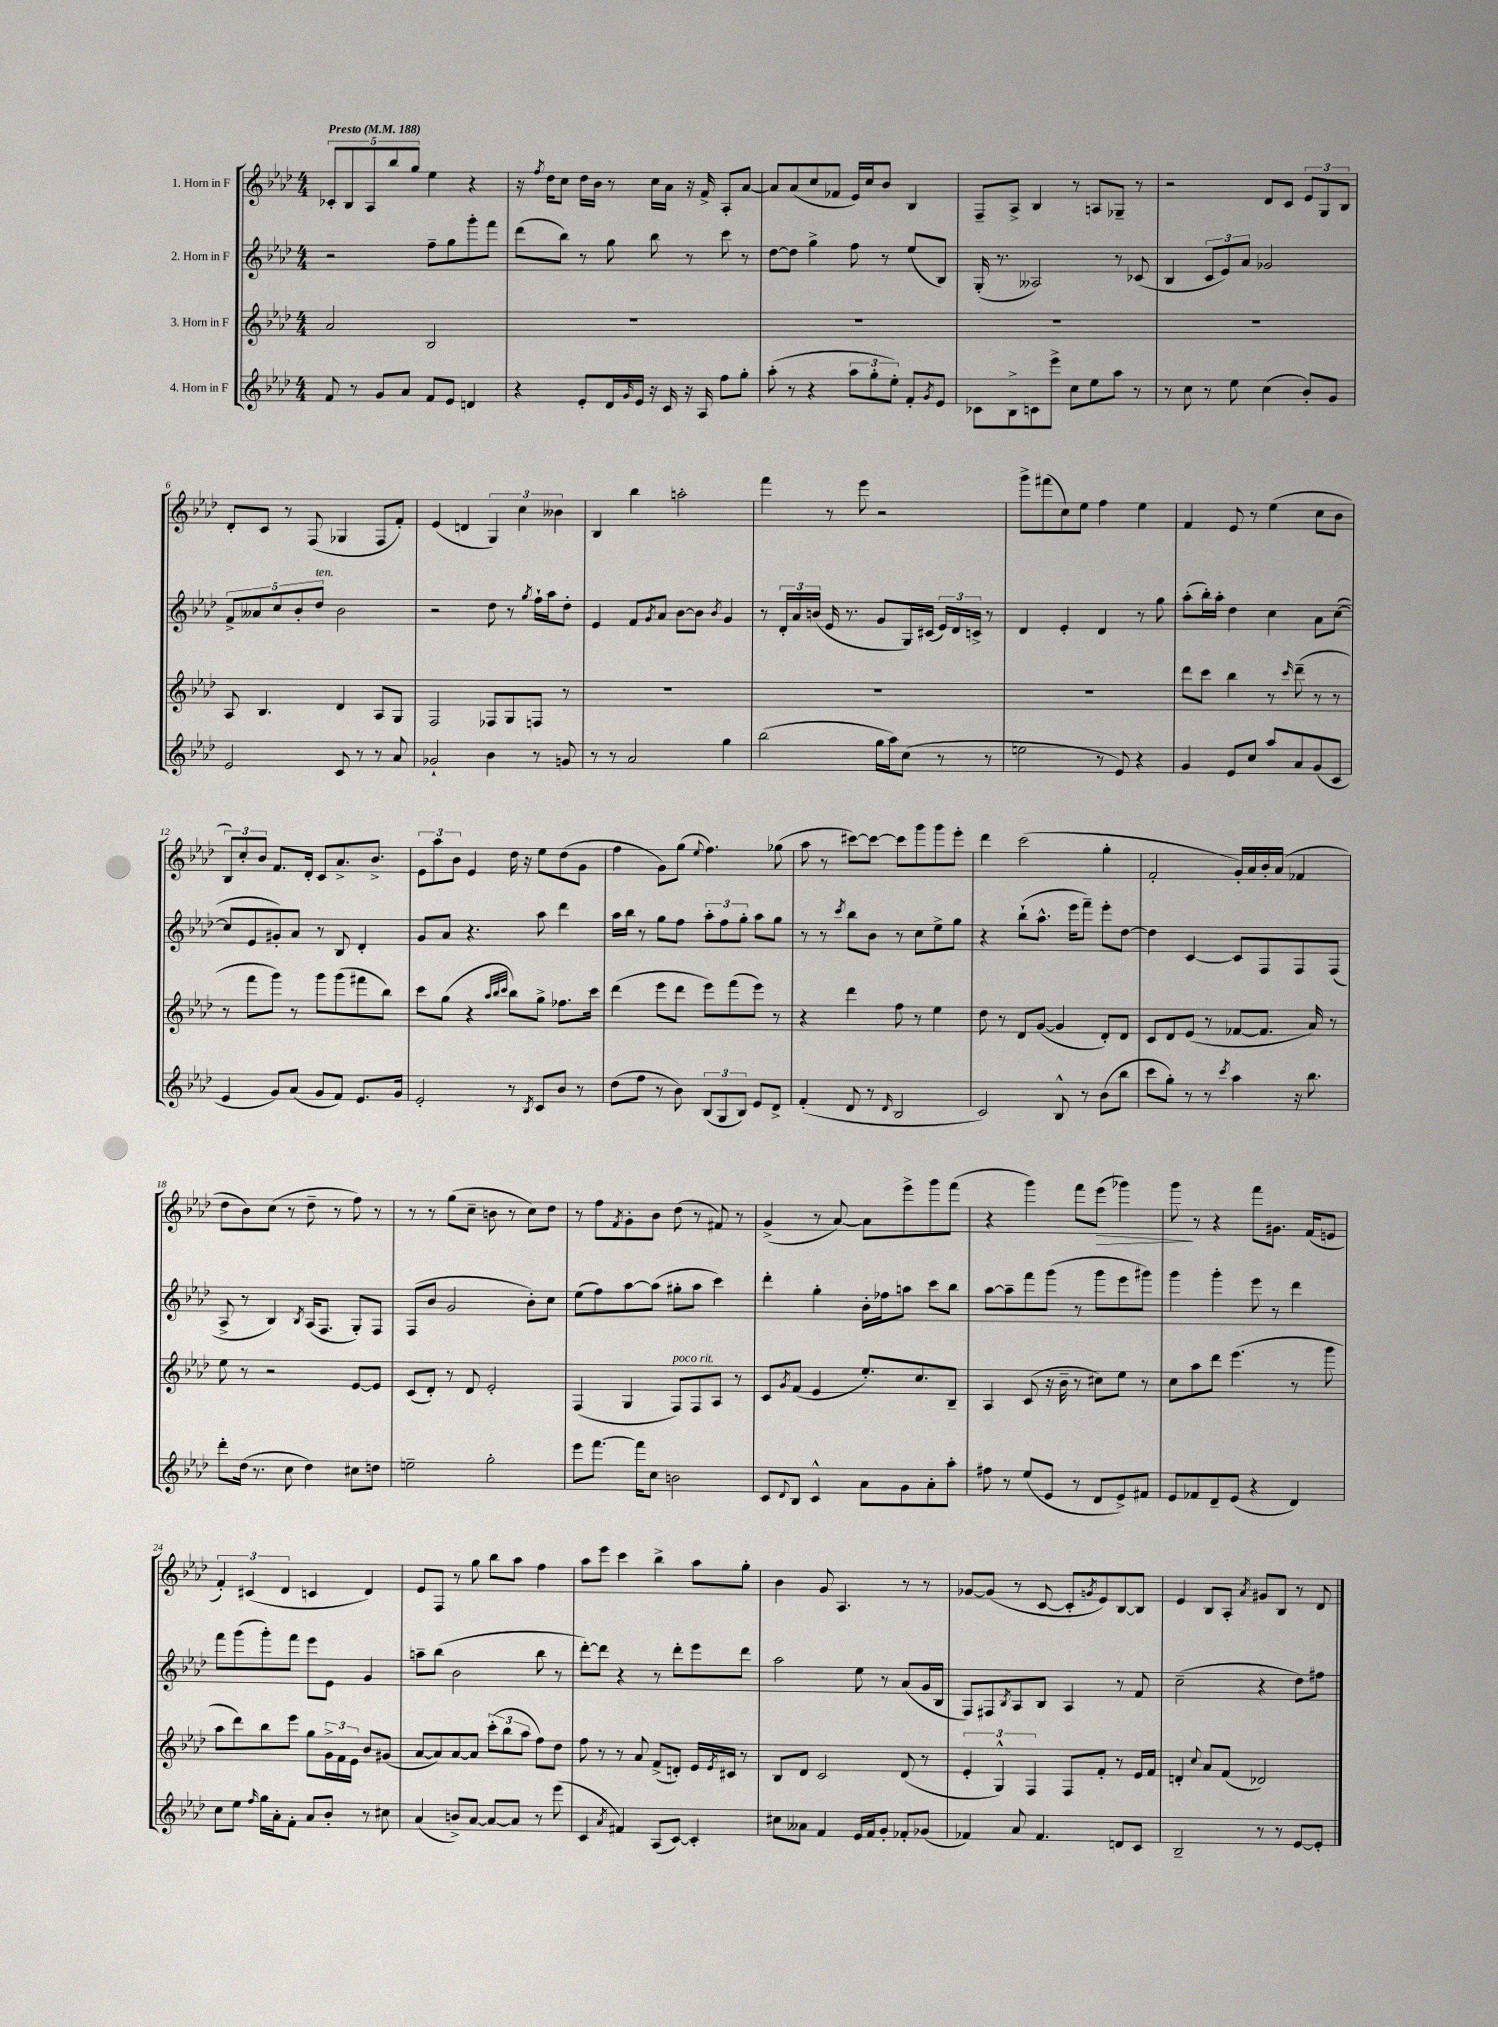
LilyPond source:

<<
\new StaffGroup <<
\new Staff = "s0" \with { instrumentName = "1. Horn in F" } {
    \clef treble \key aes \major \numericTimeSignature \time 4/4 \tempo "Presto" 4 = 188
    \tuplet 5/4 { ces'8-. bes8 aes8 bes''8 g''8 } ees''4 r4 |
    r16 \acciaccatura { f''8 } des''16 c''8 des''16 bes'16 r8 c''16 aes'16 r16 f'16-> aes8-. aes'8~ |
    aes'8 aes'8( c''8 fes'8 ees'16) c''16 bes'8 bes4 |
    f8-- aes8-> bes4 r8 a8 ges8-- r8 |
    r2 des'8 c'8 \tuplet 3/2 { ees'8 g8 bes8 } |
    des'8-. c'8 r8 f8( ges4 f8 f'8-.) |
    ees'4( d'4 \tuplet 3/2 { g4) c''4 beses'4 } |
    bes4 bes''4 a''2-. |
    f'''4 r8 ees'''8 r2 |
    g'''8-> fis'''8( c''8) ees''8 f''4 ees''4 |
    f'4 ees'8 r8 ees''4( c''8 bes'8 |
    \tuplet 3/2 { bes8) c''8-. bes'8 } f'8. des'16-. c'8 aes'8.-> bes'8.-> |
    \tuplet 3/2 { ees'8 aes''8 bes'8 } ees'4 des''16 r16 ees''8 des''8( g'8 |
    f''4 g'8) g''8( \appoggiatura { ees''8 } f''4.) ges''8( |
    aes''8 r8 cis'''8~) cis'''8~ cis'''8 g'''8 g'''8 ees'''8-. |
    des'''4 c'''2( g''4-. |
    f'2-. g'16-.) aes'16 bes'16-. aes'16( fes'4 |
    des''8 bes'8) c''8( r8 des''8-- r8 f''8) r8 |
    r8 r8 g''8( c''8-- b'8 r8 c''8) des''8 |
    r8 f''8 \acciaccatura { f'8 } g'8-. bes'8 des''8( r8 fis'8) r8 |
    g'4->( r8 aes'8~) aes'8 ees'''8-> g'''8 f'''8( |
    r4 g'''4) f'''8 ees'''8\>( ges'''4) |
    g'''8\! r8 r4 f'''8 gis'8. f'16( e'8 |
    \tuplet 3/2 { f'4-.) cis'4( des'4 } c'4 des'4) |
    ees'8 f8 r8 g''8 bes''8 aes''8 f''4 |
    aes''8 ees'''8 c'''4 bes''4-> aes''8 g''8-. |
    bes'4 g'8 aes4. r8 r8 |
    ges'8~ ges'8( r8 c'8~ c'8-. \acciaccatura { g'8 } ees'8) bes8~ bes8 |
    ees'4 bes8 aes8-. \acciaccatura { aes'8 } gis'8 bes8 r8 des'8 \bar "|." |
}
\new Staff = "s1" \with { instrumentName = "2. Horn in F" } {
    \clef treble \key aes \major \numericTimeSignature \time 4/4
    r2 f''8-- g''8 g'''8-. f'''8 |
    des'''8( bes''8) r8 g''8 bes''8 r8 c'''8 r8 |
    des''8~ des''8 g''4-> f''8 r8 ees''8( bes8) |
    g16-.( r8. aeses2) r8 ces'8( |
    bes4 \tuplet 3/2 { c'8 ees'8) aes'8 } ges'2 |
    \tuplet 5/4 { f'8-> aeses'8 c''8 bes'8-. des''8^\markup { \italic "ten." } } bes'2 |
    r2 des''8 r8 \acciaccatura { g''8 } f''16-! aes''16 des''8-. |
    ees'4 f'8 \acciaccatura { g'8 } aes'8 bes'8~ bes'8 \acciaccatura { bes'8 } g'4 |
    r8 \tuplet 3/2 { des'16-. aes'16 b'16( } ees'16 r8. g'8 g16) cis'16( \tuplet 3/2 { ees'16) des'16 c'16-> } r8 |
    des'4 ees'4-. des'4 r8 g''8 |
    aes''8-.( bes''16-.) aes''16-. des''4 c''4 aes'8 c''8~( |
    c''8 ees'8 gis'8-.) aes'8 r8 bes8 des'4-. |
    g'8 aes'8 r4. aes''8 des'''4 |
    aes''16 bes''16 r8 g''8 f''8 \tuplet 3/2 { aes''8-. f''8 g''8-. } aes''8 g''8 |
    r8 r8 \acciaccatura { c'''8 } bes''8 bes'8 r8 c''8 ees''8-> g''8 |
    r4 bes''8-!( aes''8.-^ ees'''16 f'''8--) ees'''8-. des''8~ |
    des''4 c'4~ c'8 f8 f8 f8( |
    aes8-> r8 bes4) \acciaccatura { bes8 } aes16( f8. g8-.) f8 |
    f8( bes'8 g'2 bes'8-.) c''8 |
    ees''8( f''8) aes''8~ aes''8( gis''8-. aes''8 c'''4) |
    des'''4-. g''4-. bes'16-. fes''16 a''8 c'''8 bes''8 |
    aes''8~ aes''8-- f'''8 g'''8( r8 g'''8 ees'''8 gis'''8) |
    g'''4 g'''4-. ees'''8 r8 des'''4 |
    f'''8 g'''8( g'''8-.) f'''8 ees'''8 ees'8 g'4 |
    a''8-- bes''8( bes'2 bes''8 r8 |
    des'''8~-.) des'''8 r4 r8 des'''8-. ees'''8 des'''8 |
    aes''2 ees''8 r8 aes'8( g'16 bes16 |
    f8) fis8 \acciaccatura { bes8 } aes8 bes8 aes4 r8 f'8 |
    c''2--( r4 des''8) fis''8 \bar "|." |
}
\new Staff = "s2" \with { instrumentName = "3. Horn in F" } {
    \clef treble \key aes \major \numericTimeSignature \time 4/4
    aes'2 bes2 |
    R1 |
    R1 |
    R1 |
    R1 |
    aes8 bes4. des'4 aes8 g8 |
    f2 fes8 g8 f8 r8 |
    R1 |
    R1 |
    R1 |
    des'''8 c'''8 bes''4 r8 \grace { c'''16 } des'''8--( r8 r8 |
    r8 f'''8 g'''8) r8 g'''8 g'''8( fis'''8 bes''8) |
    c'''8 g''8( r4 \grace { aes''32 bes''32 c'''32 } bes''8) g''8-> fes''8. c'''16 |
    des'''4( ees'''8 des'''8 ees'''8) f'''8( ees'''8) r8 |
    r4 des'''4 f''8 r8 ees''4 |
    des''8 r8 des'8 g'8~( g'4 des'8-.) des'8 |
    c'8 des'8 ees'8( r8 fes'8~ fes'8. aes'16) r8 |
    ees''8 r8 r2 ees'8~ ees'8 |
    c'8( des'8-.) r8 des'8 ees'2-. |
    f4( g4 f8^\markup { \italic "poco rit." }) f8 aes8 r8 |
    c'8 \acciaccatura { g'8 } f'8( ees'4 ees''8.-.) c''8. bes8-- |
    aes4 c'8( r16 bes'16-- r8 cis''8) ees''8 r8 |
    c''8 aes''8 des'''8 ees'''4.( r8 g'''8 |
    aes''8 des'''8) bes''8 ees'''8 g''8 \tuplet 3/2 { g'16-> f'16 ees'16 } bes'8 gis'8( |
    aes'8~ aes'8) aes'8~ aes'8 \tuplet 3/2 { c'''8-.( bes''8 aes''8 } f''8) des''8 |
    f''8 r8 r8 aes'8 f'8->( d'8-.) ees'16 \acciaccatura { ees'8 } cis'16 r8 |
    bes8 des'8 c'2 des'8( r8 |
    \tuplet 3/2 { ees'4-. g4-^) f4 } f8 f'8-. r8 ees'16 f'16 |
    d'4-. \appoggiatura { c''8 } aes'8 f'8( des'2) \bar "|." |
}
\new Staff = "s3" \with { instrumentName = "4. Horn in F" } {
    \clef treble \key aes \major \numericTimeSignature \time 4/4
    f'8 r8 g'8 aes'8 f'8 ees'8 d'4 |
    r4 ees'8-. des'16 \grace { g'16 } ees'16 r16 c'16 r16 aes16 f''8 g''8-. |
    aes''8-.( r8 r4 \tuplet 3/2 { aes''8 g''8-. ees''8-.) } f'8-. \acciaccatura { g'8 } ees'8 |
    ces'8 bes8-> c'8 ees'''8-> c''8 ees''8 aes''8 r8 |
    r8 c''8 r8 ees''8 c''4( bes'8-.) g'8 |
    ees'2 c'8 r8 r8 aes'8 |
    ges'2-! bes'4 r8 g'8 |
    r8 r8 aes'2 g''4 |
    bes''2( g''16 aes''16) c''8( r8 r8 |
    e''2 r8 ees'8) r4 |
    g'4 ees'8 c''8 aes''8 aes'8 g'8( c'8 |
    ees'4 g'8) aes'8( g'8 f'8) ees'8. g'16 |
    ees'2-. r8 \acciaccatura { bes8 } c'8 bes'8 r8 |
    des''8( f''8 r8 bes'8) \tuplet 3/2 { bes8( g8 bes8) } ees'8 des'8-> |
    f'4-.( des'8 r8 \grace { des'16 } bes2 |
    c'2) bes8-^ r8 bes'8( bes''8 |
    c'''8 g''8-.) r8 r8 \acciaccatura { c'''8 } aes''4 r16 bes''8. |
    des'''8-. des''16( r8. c''8 des''4) cis''8 d''8 |
    e''2-- g''2-. |
    ees'''8 f'''8.~ f'''16 c''8 b'2 |
    c'8 \appoggiatura { des'8 } bes8 c'4-^ aes'8 g'8 aes'8-. aes''8-. |
    fis''8 r8 ees''8( ees'8 r8 des'8 ees'8->) fis'8 |
    ees'8 fes'8 des'8-- ees'8( r4 des'4) |
    c''8 ees''8 \grace { f''16 } g''16 aes'16-. f'8-. aes'8 bes'8-. r8 cis''8 |
    aes'4( b'8->) aes'8~ aes'8~ aes'8 r8 ees'''8( |
    c'4 \acciaccatura { aes'8 } fis'4) aes8( c'8~) c'4-. |
    cis''8 aeses'8 f'4 ees'16 f'16 g'8-. fes'8-. ges'8( |
    fes'4) aes'8 fes'4. d'8 c'8 |
    bes2-- r8 r8 ees'8~ ees'8-. \bar "|." |
}
>>
>>
